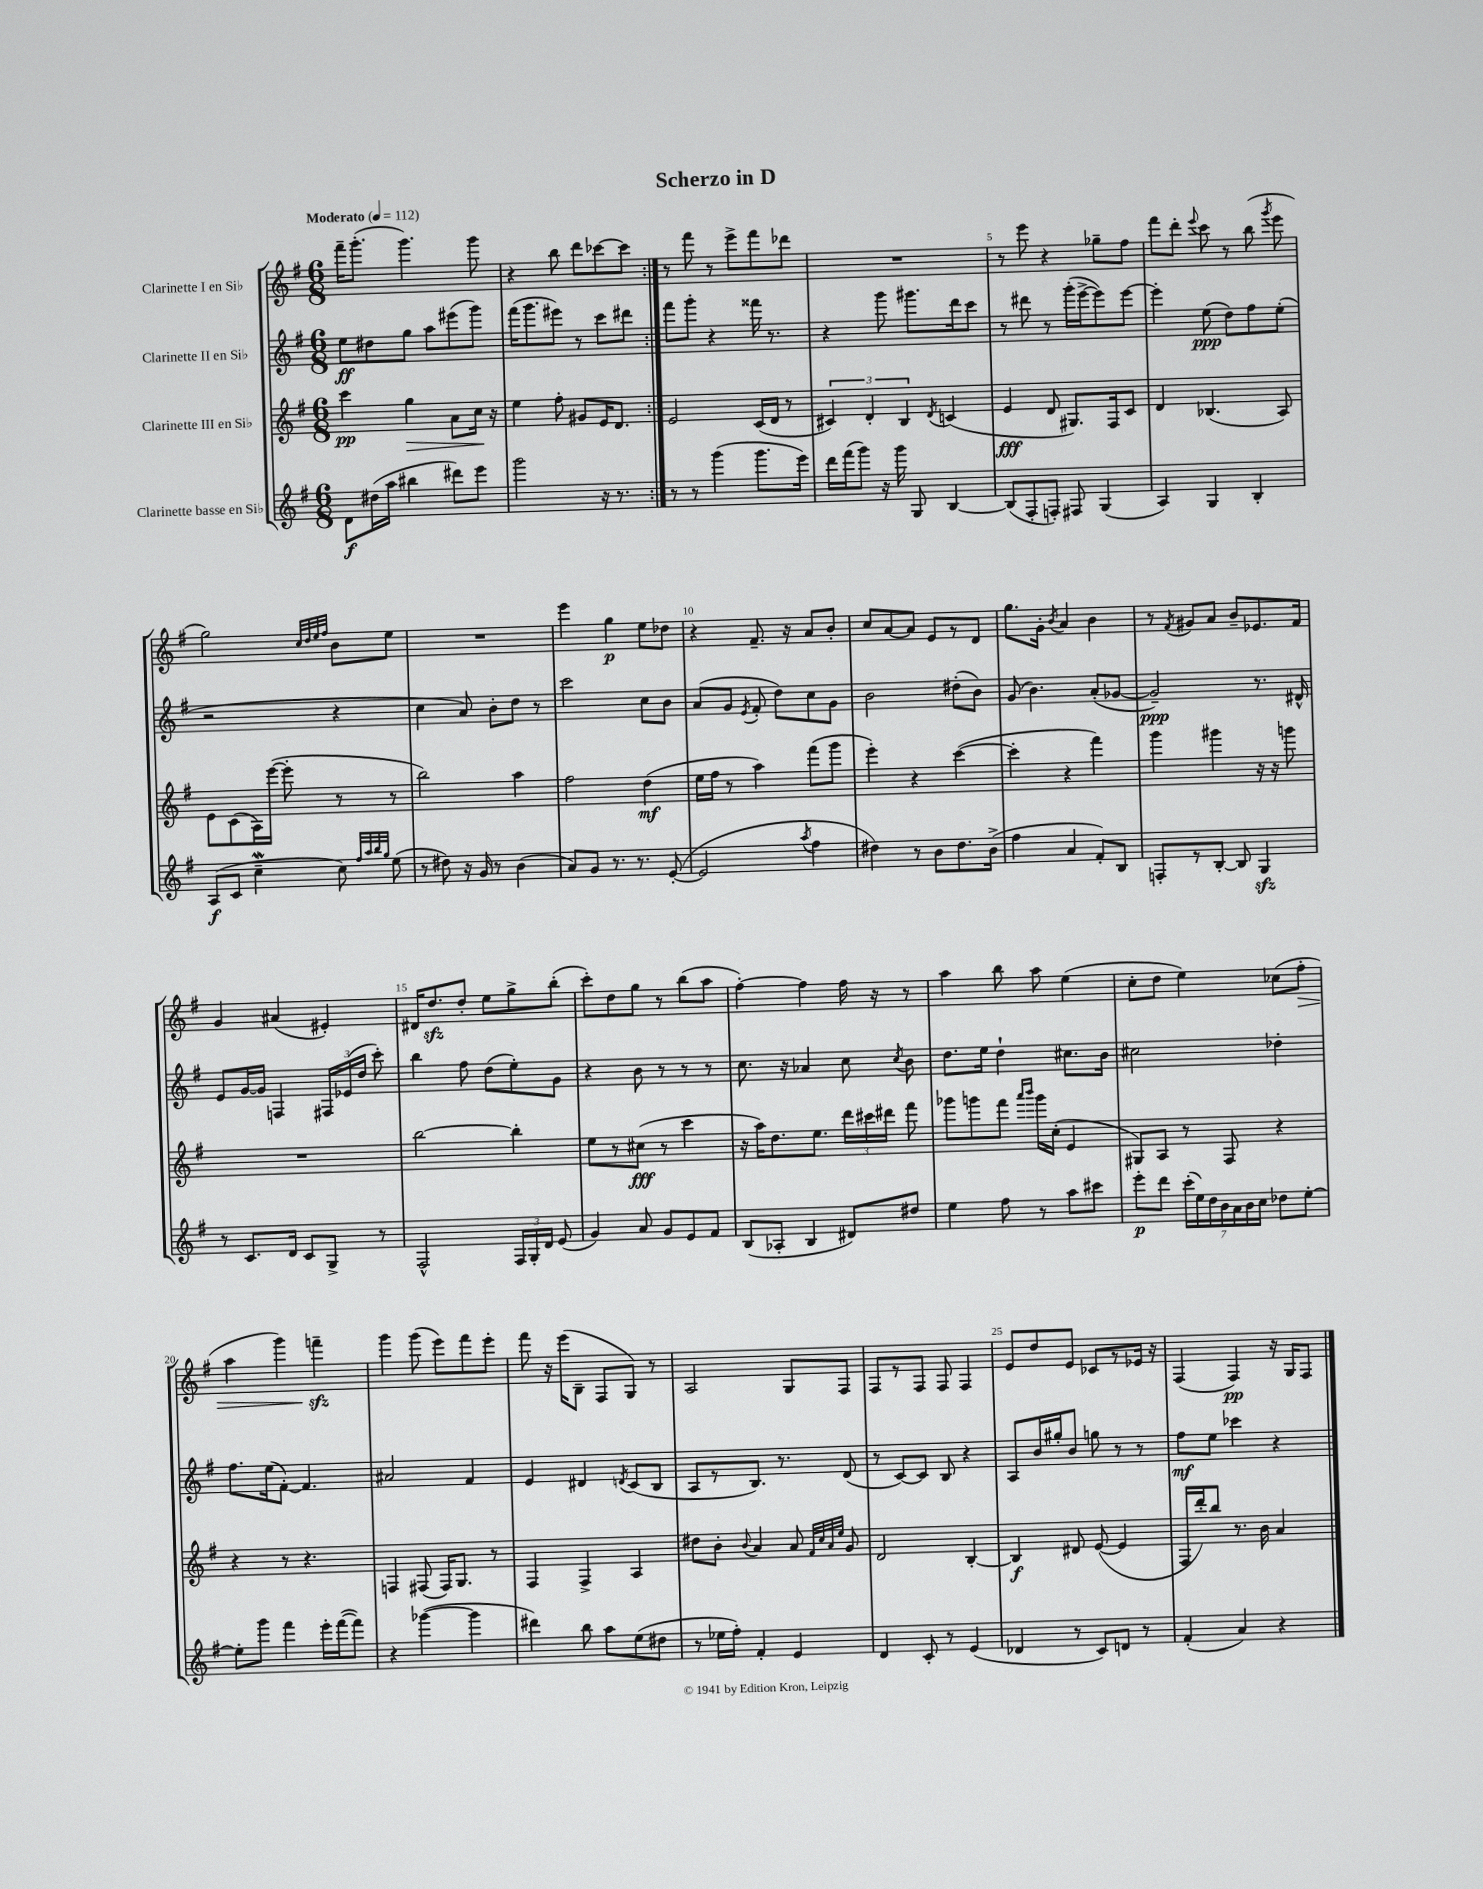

**kern	**dynam	**kern	**dynam	**kern	**dynam	**kern	**dynam
*part4	*part4	*part3	*part3	*part2	*part2	*part1	*part1
*staff4	*staff4	*staff3	*staff3	*staff2	*staff2	*staff1	*staff1
*I"Clarinette basse en Si♭	*	*I"Clarinette III en Si♭	*	*I"Clarinette II en Si♭	*	*I"Clarinette I en Si♭	*
*clefG2	*	*clefG2	*	*clefG2	*	*clefG2	*
*k[f#]	*	*k[f#]	*	*k[f#]	*	*k[f#]	*
*M6/8	*	*M6/8	*	*M6/8	*	*M6/8	*
*MM112	*	*MM112	*	*MM112	*	*MM112	*
=1	=1	=1	=1	=1	=1	=1	=1
!	!	!	!	!	!	!LO:TX:a:B:t=Moderato	!
8d\L	f	4ccc\	pp	8ee\L	ff	16fff#~\KL	.
.	.	.	.	.	.	(8.ggg'\J	.
(16dd#X\L	.	.	.	8dd#X\	.	.	.
16aa\JJ	.	.	.	.	.	.	.
!	!	!	!LO:HP:b	!	!	!	!
4bb#X\	.	4gg\	>	8gg\J	.	4.ggg\)	.
.	.	.	.	8aa\L	.	.	.
8ddd#X\L)	.	8a\L	.	(8eee#X\	.	.	.
8eee\J	.	16cc\Jk	.	8ggg\J)	.	8ggg\	.
.	.	16r	]	.	.	.	.
=2	=2	=2	=2	=2	=2	=2	=2
2ggg\	.	4ee\	.	(16fff#\KL	.	4r	.
.	.	.	.	8.ggg\	.	.	.
.	.	8ff#'\	.	8eee#X\J)	.	8bb\	.
.	.	8g#X/L	.	8r	.	8ddd\L	.
16r	.	16e/K	.	8ccc\L	.	[8ccc-X\	.
8.r	.	8.d/J	.	.	.	.	.
.	.	.	.	8ddd#X\J	.	8ccc-\J]	.
=3:|!	=3:|!	=3:|!	=3:|!	=3:|!	=3:|!	=3:|!	=3:|!
8r	.	2e/	.	8fff#\L	.	8r	.
8r	.	.	.	8ggg'\J	.	8fff#\	.
(4ggg\	.	.	.	4r	.	8r	.
.	.	.	.	.	.	8eee^\L	.
8.ggg\L	.	(16c/LL	.	16fff##X\	.	8fff#\	.
.	.	16d/JJ	.	8.r	.	.	.
.	.	8r	.	.	.	8ddd-X\J	.
16eee\Jk)	.	.	.	.	.	.	.
=4	=4	=4	=4	=4	=4	=4	=4
16ddd\LL	.	6c#X/)	.	4r	.	2.r	.
(16fff#\J	.	.	.	.	.	.	.
8ggg\J)	.	.	.	.	.	.	.
.	.	6d'/	.	.	.	.	.
16r	.	.	.	8ggg\	.	.	.
16ggg\	.	.	.	.	.	.	.
.	.	6B/	.	.	.	.	.
8G/	.	.	.	8.ggg#X\L	.	.	.
.	.	8qd/	.	.	.	.	.
[4B/	.	(4cn/	.	.	.	.	.
.	.	.	.	16ddd\k	.	.	.
.	.	.	.	8ccc\J	.	.	.
=5	=5	=5	=5	=5	=5	=5	=5
(8B/L]	.	4e/	fff	8r	.	8r	.
8F#'/	.	.	.	8ddd#X\	.	8eee\	.
8Fn'/J)	.	8d/	.	8r	.	4r	.
8F#X/	.	8.G#X/L)	.	(16ggg'\LL	.	.	.
.	.	.	.	[16eee^\J	.	.	.
(4G/	.	.	.	8eee\])	.	8gg-X~\L	.
.	.	16F#/k	.	.	.	.	.
.	.	8c/J	.	[8eee\J	.	8ff#\J	.
=6	=6	=6	=6	=6	=6	=6	=6
4A/)	.	4d/	.	4eee'\]	.	8fff#\L	.
.	.	.	.	.	.	8ddd'\J	.
.	.	.	.	.	.	8qqeee/	.
4G/	.	(4.B-X/	.	(8ee\	ppp	8ccc\	.
.	.	.	.	8dd\L)	.	8r	.
4B'/	.	.	.	8ff#\	.	(8bb\	.
.	.	.	.	.	.	8qggg/	.
.	.	8A/)	.	(8ee'\J	.	8eee\	.
!!LO:LB:g=z
=7	=7	=7	=7	=7	=7	=7	=7
(8A/L	f	8e\L	.	2r	.	2gg\)	.
8c/J	.	(8c\	.	.	.	.	.
4ccw~\	.	16A\L)	.	.	.	.	.
.	.	([16eee\JJ	.	.	.	.	.
.	.	8eee'\]	.	.	.	.	.
.	.	.	.	.	.	32qqcc/LLL	.
.	.	.	.	.	.	32qqdd/	.
.	.	.	.	.	.	32qqee/	.
.	.	.	.	.	.	32qqff#/JJJ	.
8cc\)	.	8r	.	4r	.	8b\L	.
32qqff#/LLL	.	.	.	.	.	.	.
32qqaa/	.	.	.	.	.	.	.
32qqbb/	.	.	.	.	.	.	.
32qqgg/JJJ	.	.	.	.	.	.	.
(8ee\	.	8r	.	.	.	8ee\J	.
=8	=8	=8	=8	=8	=8	=8	=8
8r	.	2bb\)	.	4cc\	.	2.r	.
8dd#X\)	.	.	.	.	.	.	.
16r	.	.	.	8a/)	.	.	.
16g/	.	.	.	.	.	.	.
8r	.	.	.	8b'\L	.	.	.
(4b\	.	4aa\	.	8dd\J	.	.	.
.	.	.	.	8r	.	.	.
=9	=9	=9	=9	=9	=9	=9	=9
8a/L)	.	2ff#\	.	2ccc\	.	4eee\	.
8g/J	.	.	.	.	.	.	.
8.r	.	.	.	.	.	4gg\	p
8.r	.	.	.	.	.	.	.
.	.	(4dd\	mf	8cc\L	.	8ee\L	.
([8e'/	.	.	.	8b\J	.	8dd-X\J	.
=10	=10	=10	=10	=10	=10	=10	=10
2e/]	.	16ee\LL	.	(8a/L	.	4r	.
.	.	16ff#\JJ	.	.	.	.	.
.	.	8r	.	8g/J	.	.	.
.	.	.	.	8qe/	.	.	.
.	.	4aa\)	.	8f#'/	.	8.f#~/	.
.	.	.	.	8dd\L)	.	.	.
.	.	.	.	.	.	16r	.
8qaa/	.	.	.	.	.	.	.
4ff#\	.	(8fff#\L	.	8cc\	.	8a/L	.
.	.	8ggg\J	.	8g\J	.	8b'/J	.
=11	=11	=11	=11	=11	=11	=11	=11
4dd#X\)	.	4eee'\)	.	2b\	.	8cc/L	.
.	.	.	.	.	.	[8a/	.
8r	.	4r	.	.	.	8a/J]	.
8b\L	.	.	.	.	.	8e/L	.
8.dd#\	.	([4ccc\	.	(8dd#X'\L	.	8r	.
.	.	.	.	8b\J)	.	8d/J	.
(16b^\Jk	.	.	.	.	.	.	.
=12	=12	=12	=12	=12	=12	=12	=12
4ff#\	.	4ccc'\]	.	(8g/	.	8.gg\L	.
.	.	.	.	4.b\)	.	.	.
.	.	.	.	.	.	16g'\Jk	.
.	.	.	.	.	.	8qb/	.
4a/	.	4r	.	.	.	4a/	.
8f#'/L)	.	4fff#\)	.	(8a'/L	.	4b\	.
8B/J	.	.	.	[8g-X/J	.	.	.
=13	=13	=13	=13	=13	=13	=13	=13
8Fn'/L	.	4ggg\	.	2g-~/])	ppp	8r	.
.	.	.	.	.	.	8qf#/	.
8r	.	.	.	.	.	8g#X/L	.
[8B'/J	.	4ggg#X\	.	.	.	8a/J	.
8B/]	.	.	.	.	.	8b~/L	.
4Gzz/	.	16r	.	8.r	.	8.e-X/	.
.	.	16r	.	.	.	.	.
.	.	8gggn\	.	.	.	.	.
.	.	.	.	16d#X^^/	.	16f#/Jk	.
!!LO:LB:g=z
=14	=14	=14	=14	=14	=14	=14	=14
8r	.	2.r	.	8e/L	.	4g/	.
8.c/L	.	.	.	[16g/L	.	.	.
.	.	.	.	16g/JJ]	.	.	.
.	.	.	.	4Fn/	.	(4a#X/	.
16d/Jk	.	.	.	.	.	.	.
8c/L	.	.	.	.	.	.	.
8G^/J	.	.	.	24F#X/LL	.	4e#X'/)	.
.	.	.	.	(24e-X/	.	.	.
.	.	.	.	24dd/JJ	.	.	.
8r	.	.	.	8ccc'\)	.	.	.
=15	=15	=15	=15	=15	=15	=15	=15
2F#^^/	.	[2bb\	.	4bb\	.	16d#X/KL	.
.	.	.	.	.	.	8.ddzz/	.
.	.	.	.	8ff#\	.	8dd'/J	.
.	.	.	.	(8dd\L	.	8ee\L	.
24F#/LL	.	4bb'\]	.	8ee'\)	.	8gg^\	.
24G'/	.	.	.	.	.	.	.
24d/JJ	.	.	.	.	.	.	.
(8e/	.	.	.	8g\J	.	(8bb'\J	.
=16	=16	=16	=16	=16	=16	=16	=16
4g/)	.	8ee\L	.	4r	.	8ccc'\L)	.
.	.	8r	.	.	.	8dd\	.
8a/	.	(8cc#X\J	fff	8b\	.	8gg\J	.
8g/L	.	8r	.	8r	.	8r	.
8e/	.	4ccc\	.	8r	.	(8bb\L	.
8f#/J	.	.	.	8r	.	8aa\J	.
=17	=17	=17	=17	=17	=17	=17	=17
(8B/L	.	16r	.	8.cc\	.	[4ff#'\)	.
.	.	16aa\KL)	.	.	.	.	.
8A-X'/J	.	8.dd\	.	.	.	.	.
.	.	.	.	16r	.	.	.
4B/	.	.	.	4a-X/	.	4ff#\]	.
.	.	8.ee\J	.	.	.	.	.
8d#X/L)	.	24ddd\LL	.	8cc\	.	16ff#\	.
.	.	24ccc#X\	.	.	.	.	.
.	.	.	.	.	.	16r	.
.	.	24ddd#X\JJ	.	.	.	.	.
.	.	.	.	8qcc/	.	.	.
8dd#X/J	.	8fff#\	.	8b\	.	8r	.
=18	=18	=18	=18	=18	=18	=18	=18
4ee\	.	8ggg-X\L	.	8.dd\L	.	4aa\	.
.	.	8gggn\	.	.	.	.	.
.	.	.	.	16ee\Jk	.	.	.
8ff#\	.	8fff#\J	.	4dd`\	.	8bb\	.
.	.	16qqaaa/LL	.	.	.	.	.
.	.	16qqbbb/JJ	.	.	.	.	.
8r	.	16ggg\LL	.	.	.	8aa\	.
.	.	(16cc'\JJ	.	.	.	.	.
8aa\L	.	4e/	.	8.cc#X\L	.	(4ee\	.
8ccc#X\J	.	.	.	.	.	.	.
.	.	.	.	16b\Jk	.	.	.
=19	=19	=19	=19	=19	=19	=19	=19
8eee'\L	p	8G#X/L)	.	2cc#X\	.	8cc'\L	.
8ddd\J	.	8A/J	.	.	.	8dd\J	.
(28ccc'\LL	.	8r	.	.	.	4ee\)	.
28ee\)	.	.	.	.	.	.	.
28dd\	.	.	.	.	.	.	.
28b\	.	.	.	.	.	.	.
.	.	8F#/	.	.	.	.	.
28a\	.	.	.	.	.	.	.
28b\	.	.	.	.	.	.	.
28cc\JJ	.	.	.	.	.	.	.
8dd-X\L	.	4r	.	4dd-X'\	.	(8cc-X\L	.
!	!	!	!	!	!	!	!LO:HP:b
[8ee'\J	.	.	.	.	.	8ff#'\J	>
!!LO:LB:g=z
=20	=20	=20	=20	=20	=20	=20	=20
8ee'\L]	.	4r	.	8.ff#\L	.	4aa\	.
8ggg\J	.	.	.	.	.	.	.
.	.	.	.	(16ee\k	.	.	.
4fff#\	.	8r	.	[8f#'\J)	.	4ggg\)	.
.	.	4.r	.	4.f#/]	.	.	.
16eee'\LL	.	.	.	.	.	4fffnzz~\	.
([16fff#\J	.	.	.	.	.	.	.
8fff#\J])	.	.	.	.	.	.	.
.	.	.	.	.	.	.	]
=21	=21	=21	=21	=21	=21	=21	=21
4r	.	4Fn/	.	2a#X/	.	4ggg\	.
([4ggg-X\	.	(8F#X/	.	.	.	(8ggg\	.
.	.	16F#/KL)	.	.	.	8eee\L)	.
.	.	8.G/J	.	.	.	.	.
4ggg-\]	.	.	.	4f#/	.	8fff#\	.
.	.	8r	.	.	.	8eee'\J	.
=22	=22	=22	=22	=22	=22	=22	=22
4ddd#X\)	.	4F#/	.	4e/	.	8fff#\	.
.	.	.	.	.	.	16r	.
.	.	.	.	.	.	(16eee\KL	.
8bb\	.	4F#^/	.	4d#X/	.	8B~\J	.
8aa\L	.	.	.	.	.	8F#/L	.
.	.	.	.	8qdn/	.	.	.
(8ee\	.	4A/	.	(8c/L	.	8G/J)	.
8dd#X\J	.	.	.	8B/J	.	8r	.
=23	=23	=23	=23	=23	=23	=23	=23
8r	.	8dd#X\L	.	8A/L	.	2A/	.
16ee-X\LL	.	8b'\J	.	8r	.	.	.
16ff#'\JJ)	.	.	.	.	.	.	.
.	.	8qqb/	.	.	.	.	.
4f#'/	.	4a/	.	8.B/J)	.	.	.
.	.	.	.	8.r	.	.	.
4e/	.	8a/	.	.	.	8G/L	.
.	.	32qqf#/LLL	.	.	.	.	.
.	.	32qqcc/	.	.	.	.	.
.	.	32qqa/	.	.	.	.	.
.	.	32qqee/JJJ	.	.	.	.	.
.	.	8g/	.	(8d/	.	8F#/J	.
=24	=24	=24	=24	=24	=24	=24	=24
4d/	.	2d/	.	8r	.	8F#/L	.
.	.	.	.	[8c/L)	.	8r	.
8c'/	.	.	.	8c/J]	.	8F#/J	.
8r	.	.	.	8B/	.	8F#/	.
(4e/	.	[4B'/	.	4r	.	4F#/	.
=25	=25	=25	=25	=25	=25	=25	=25
4d-X/	.	4B/]	f	8A/L	.	8e/L	.
.	.	.	.	16b/L	.	8dd/	.
.	.	.	.	16gg#X'/J	.	.	.
8r	.	8d#X/	.	8b/J	.	8e/J	.
8c/L)	.	([8e/	.	8ggn\	.	8c-X/L	.
8dn/J	.	4e/]	.	8r	.	8r	.
8r	.	.	.	8r	.	16e-X/Jk	.
.	.	.	.	.	.	16r	.
=26	=26	=26	=26	=26	=26	=26	=26
(4f#'/	.	16F#/LL	.	8ff#\L	mf	(4F#/	.
.	.	16ddd'/J)	.	.	.	.	.
.	.	8bb/J	.	8ee\J	.	.	.
4a/)	.	8.r	.	4ccc-X\	.	4F#/)	pp
.	.	16b\	.	.	.	.	.
4r	.	4a/	.	4r	.	16r	.
.	.	.	.	.	.	16G/KL	.
.	.	.	.	.	.	8F#/J	.
==	==	==	==	==	==	==	==
*-	*-	*-	*-	*-	*-	*-	*-
